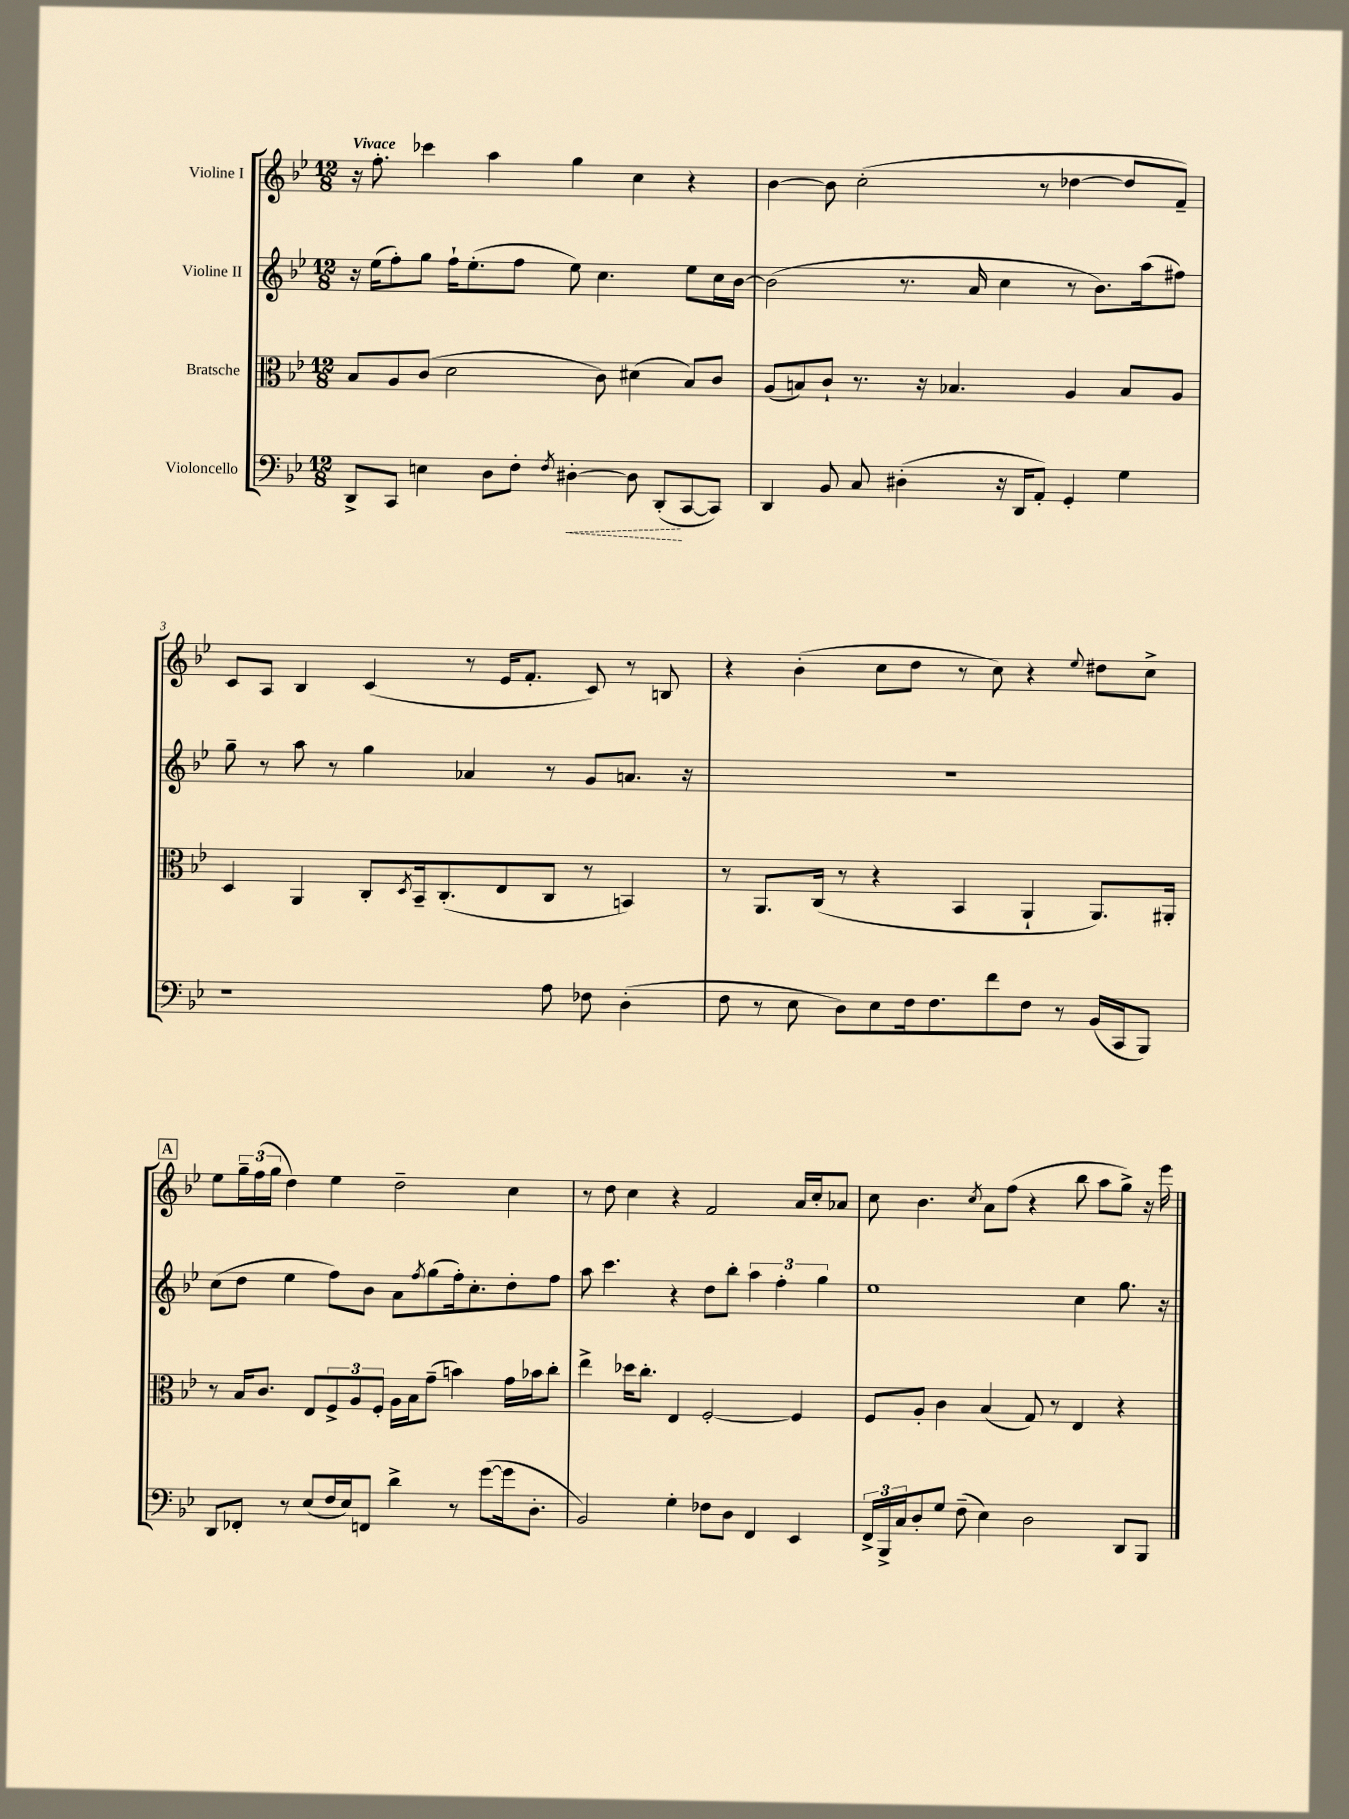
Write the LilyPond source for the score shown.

<<
\new StaffGroup <<
\new Staff = "s0" \with { instrumentName = "Violine I" } {
    \clef treble \key bes \major \numericTimeSignature \time 12/8 \tempo "Vivace"
    r16 f''8.-. ces'''4 a''4 g''4 c''4 r4 |
    bes'4~ bes'8 c''2-.( r8 des''4~ des''8 f'8--) |
    c'8 a8 bes4 c'4( r8 ees'16 f'8.-. c'8) r8 b8 |
    r4 bes'4-.( c''8 d''8 r8 c''8) r4 \appoggiatura { ees''8 } dis''8 c''8-> |
    \mark \markup { \box "A" } ees''8 \tuplet 3/2 { g''16-- f''16( g''16 } d''4) ees''4 d''2-- c''4 |
    r8 d''8 c''4 r4 f'2 a'16 c''16-. aes'8 |
    c''8 bes'4. \acciaccatura { c''8 } a'8 f''8( r4 bes''8 a''8 g''8->) r16 ees'''16 \bar "|." |
}
\new Staff = "s1" \with { instrumentName = "Violine II" } {
    \clef treble \key bes \major \numericTimeSignature \time 12/8
    r16 ees''16( f''8-.) g''8 f''16-! ees''8.-.( f''8 ees''8) c''4. ees''8 c''16 bes'16~ |
    bes'2( r8. a'16 c''4 r8 bes'8.) a''16( fis''8) |
    g''8-- r8 a''8 r8 g''4 aes'4 r8 g'8 a'8. r16 |
    R1. |
    \mark \markup { \box "A" } c''8( d''8 ees''4 f''8) bes'8 a'8 \acciaccatura { f''8 } g''8( f''16-.) c''8.-. d''8-. f''8 |
    a''8 c'''4. r4 d''8 bes''8-. \tuplet 3/2 { a''4 f''4-. g''4 } |
    ees''1 c''4 g''8. r16 \bar "|." |
}
\new Staff = "s2" \with { instrumentName = "Bratsche" } {
    \clef alto \key bes \major \numericTimeSignature \time 12/8
    bes8 a8 c'8( d'2 c'8) dis'4( bes8) c'8 |
    a8( b8) c'8-! r8. r16 bes4. a4 bes8 a8 |
    d4 a,4 c8-. \acciaccatura { d8 } bes,16-- c8.-.( ees8 c8 r8 b,4) |
    r8 a,8. c16( r8 r4 bes,4 a,4-! a,8.) ais,16-. |
    \mark \markup { \box "A" } r8 bes16 c'8. ees8 \tuplet 3/2 { f8-> a8 f8-. } a16 bes16 g'8--( b'4) g'16 bes'16 c''8-. |
    ees''4-> des''16 c''8.-. ees4 f2~-. f4 |
    f8 a8-. c'4 bes4( g8) r8 ees4 r4 \bar "|." |
}
\new Staff = "s3" \with { instrumentName = "Violoncello" } {
    \clef bass \key bes \major \numericTimeSignature \time 12/8
    d,8-> c,8 e4 d8 f8-. \acciaccatura { f8 } \once \override Hairpin.style = #'dashed-line dis4~-.\< dis8 d,8-.\!( c,8~ c,8) |
    d,4 bes,8 c8 dis4-.( r16 d,16 a,8-.) g,4-. g4 |
    r1 a8 fes8 d4-.( |
    f8 r8 ees8 d8) ees8 f16 f8. f'8 f8 r8 bes,16( c,16 bes,,8) |
    \mark \markup { \box "A" } d,8 fes,8-. r8 ees8( f16 ees16) f,8 d'4-> r8 g'8~( g'16 d8.-. |
    bes,2) g4-. fes8 d8 f,4 ees,4 |
    \tuplet 3/2 { f,16-> bes,,16-> c16 } d8-. g8 f8--( ees4) d2 d,8 bes,,8 \bar "|." |
}
>>
>>
